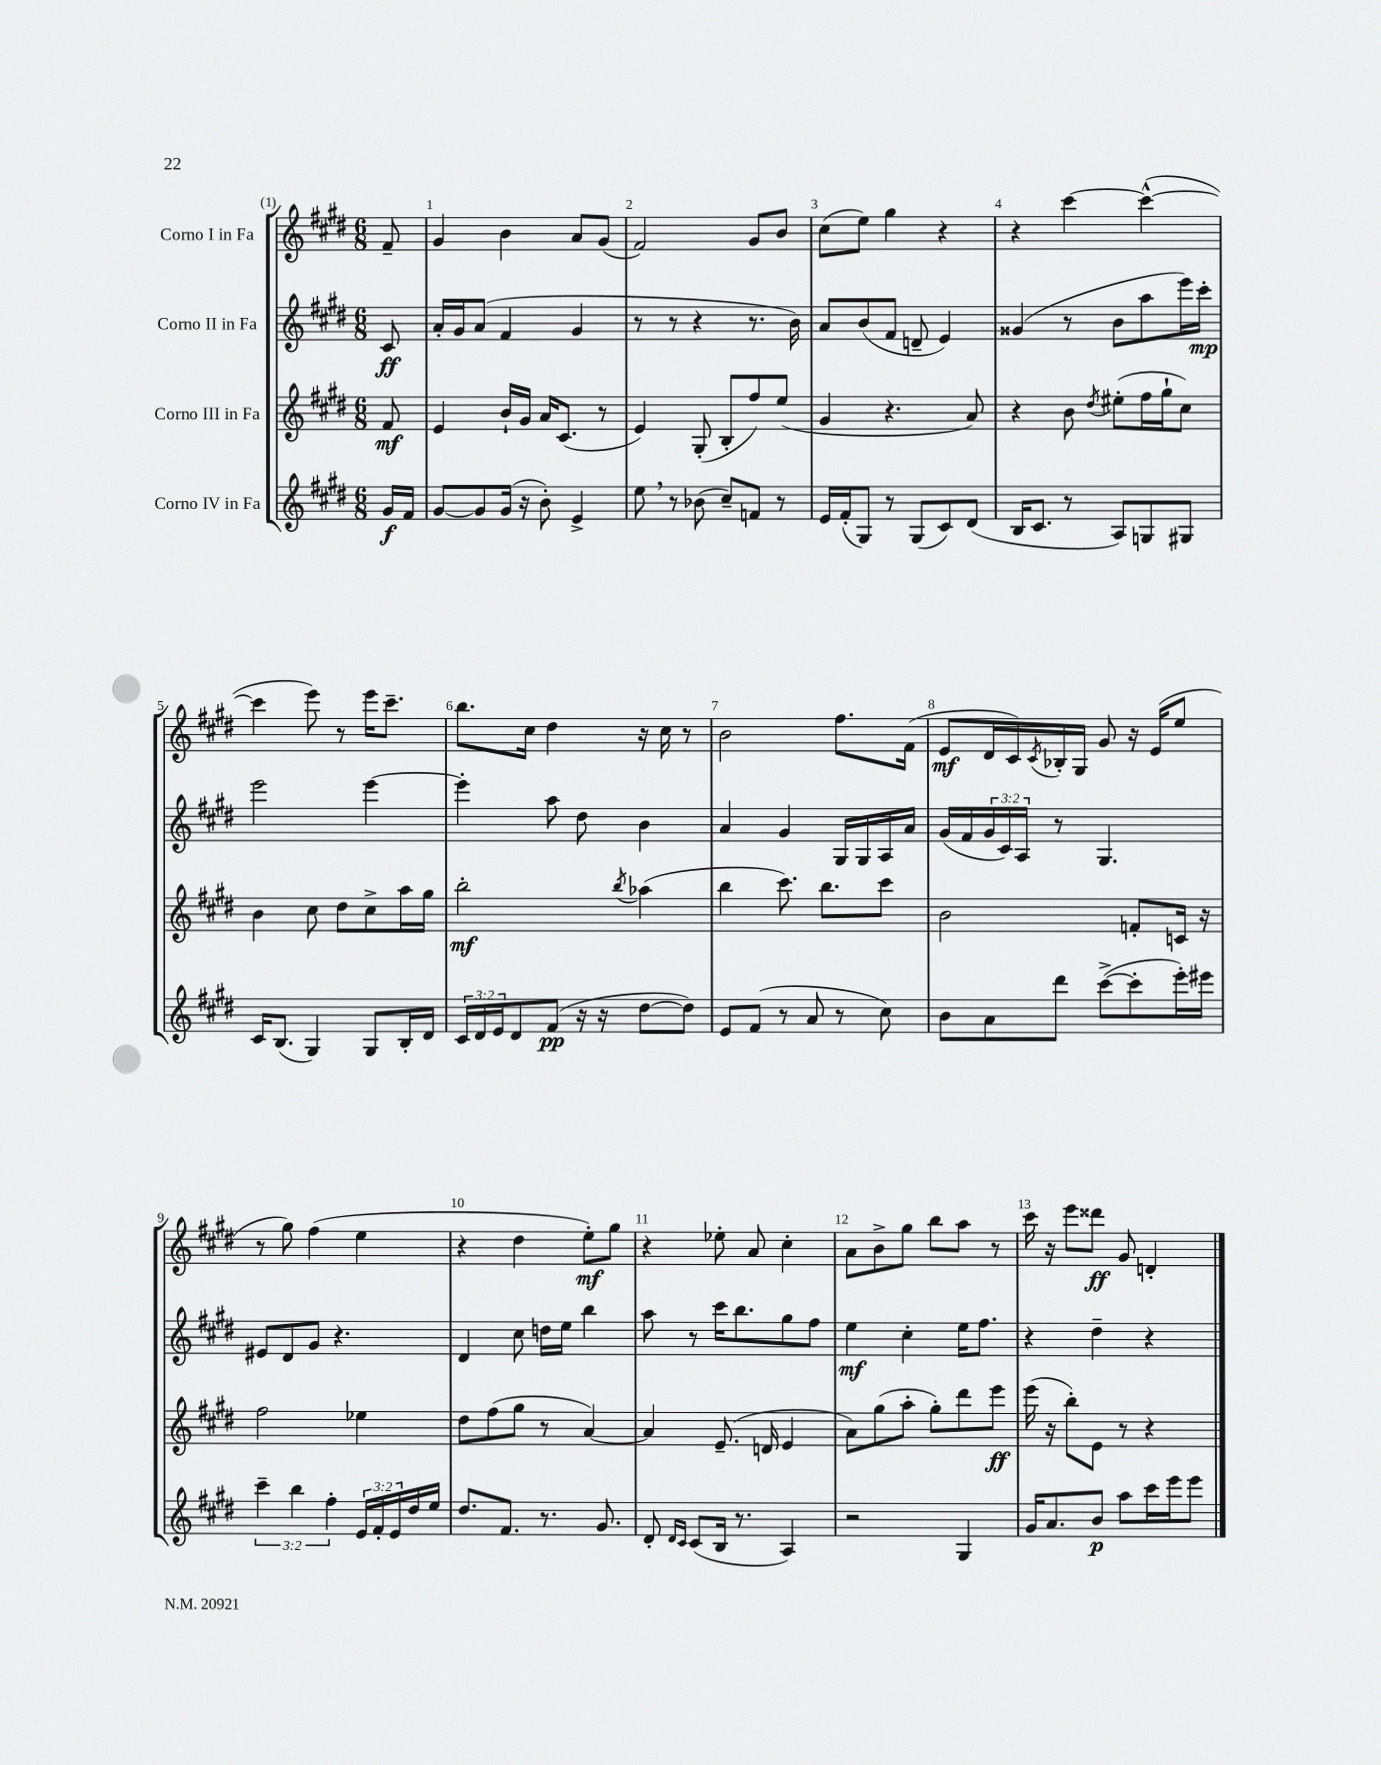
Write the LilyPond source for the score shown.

<<
\new StaffGroup <<
\new Staff = "s0" \with { instrumentName = "Corno I in Fa" } {
    \clef treble \key e \major \numericTimeSignature \time 6/8 \partial 8
    fis'8-- |
    gis'4 b'4 a'8 gis'8( |
    fis'2) gis'8 b'8 |
    cis''8( e''8) gis''4 r4 |
    r4 cis'''4~ cis'''4~-^( |
    cis'''4 e'''8) r8 e'''16 cis'''8.-- |
    b''8. cis''16 dis''4 r16 cis''16 r8 |
    b'2 fis''8. fis'16( |
    e'8\mf dis'16 cis'16) \acciaccatura { cis'8 } bes16-. gis16 gis'8 r16 e'16( e''8 |
    r8 gis''8) fis''4( e''4 |
    r4 dis''4 e''8-.\mf) gis''8 |
    r4 ees''8-. a'8 cis''4-. |
    a'8 b'8-> gis''8 b''8 a''8 r8 |
    cis'''16 r16 e'''8 disis'''8\ff gis'8 d'4-. \bar "|." |
}
\new Staff = "s1" \with { instrumentName = "Corno II in Fa" } {
    \clef treble \key e \major \numericTimeSignature \time 6/8 \override Staff.TupletNumber.text = #tuplet-number::calc-fraction-text \partial 8
    cis'8\ff |
    a'16-. gis'16 a'8( fis'4 gis'4 |
    r8 r8 r4 r8. b'16) |
    a'8 b'8( fis'8 d'8-- e'4) |
    gisis'4( r8 b'8 a''8 e'''16) cis'''16-.\mp |
    e'''2 e'''4~ |
    e'''4-. a''8 dis''8 b'4 |
    a'4 gis'4 gis16 gis16 a16 a'16 |
    gis'16( fis'16 \tuplet 3/2 { gis'16 cis'16) a16 } r8 gis4. |
    eis'8 dis'8 gis'8 r4. |
    dis'4 cis''8 d''16 e''16 b''4 |
    a''8 r8 cis'''16 b''8. gis''8 fis''8 |
    e''4\mf cis''4-. e''16 fis''8. |
    r4 dis''4-- r4 \bar "|." |
}
\new Staff = "s2" \with { instrumentName = "Corno III in Fa" } {
    \clef treble \key e \major \numericTimeSignature \time 6/8 \partial 8
    fis'8\mf |
    e'4 b'16-! gis'16 a'16 cis'8.( r8 |
    e'4) gis8-.( b8-. fis''8) e''8( |
    gis'4 r4. a'8) |
    r4 b'8 \acciaccatura { dis''8 } eis''8-.( fis''16 gis''16-! cis''8) |
    b'4 cis''8 dis''8 cis''8-> a''16 gis''16 |
    b''2-.\mf \acciaccatura { b''8 } aes''4( |
    b''4 cis'''8.) b''8. cis'''8 |
    b'2 f'8-. c'16 r16 |
    fis''2 ees''4 |
    dis''8 fis''8( gis''8 r8 a'4~) |
    a'4 e'8.--( d'16 e'4 |
    a'8) gis''8( a''8-. gis''8-.) dis'''8 e'''8\ff |
    e'''16( r16 b''8-.) e'8 r8 r4 \bar "|." |
}
\new Staff = "s3" \with { instrumentName = "Corno IV in Fa" } {
    \clef treble \key e \major \numericTimeSignature \time 6/8 \override Staff.TupletNumber.text = #tuplet-number::calc-fraction-text \partial 8
    gis'16\f fis'16 |
    gis'8~ gis'8 gis'16( r16 b'8-.) e'4-> |
    e''8 \breathe r8 bes'8( cis''8--) f'8 r8 |
    e'16 fis'16-.( gis8) r8 gis8( cis'8) dis'8( |
    b16 cis'8. r8 a8) g8 gis8 |
    cis'16 b8.( gis4) gis8 b16-. dis'16 |
    \tuplet 3/2 { cis'16 dis'16 e'16 } dis'8 fis'8\pp( r16 r16 dis''8~ dis''8) |
    e'8 fis'8( r8 a'8 r8 cis''8) |
    b'8 a'8 dis'''8 cis'''8~->( cis'''8-. e'''16-.) eis'''16 |
    \tuplet 3/2 { cis'''4-- b''4 fis''4-. } \tuplet 3/2 { e'16 fis'16-. e'16 } dis''16 e''16 |
    dis''8. fis'8. r8. gis'8. |
    dis'8-. \grace { dis'16 cis'16 } cis'8( b16 r8. a4) |
    r2 gis4 |
    gis'16 a'8. b'8\p a''8 cis'''16 e'''16 e'''8 \bar "|." |
}
>>
>>
\layout { \context { \Score \override BarNumber.break-visibility = ##(#f #t #t) barNumberVisibility = #all-bar-numbers-visible } }
